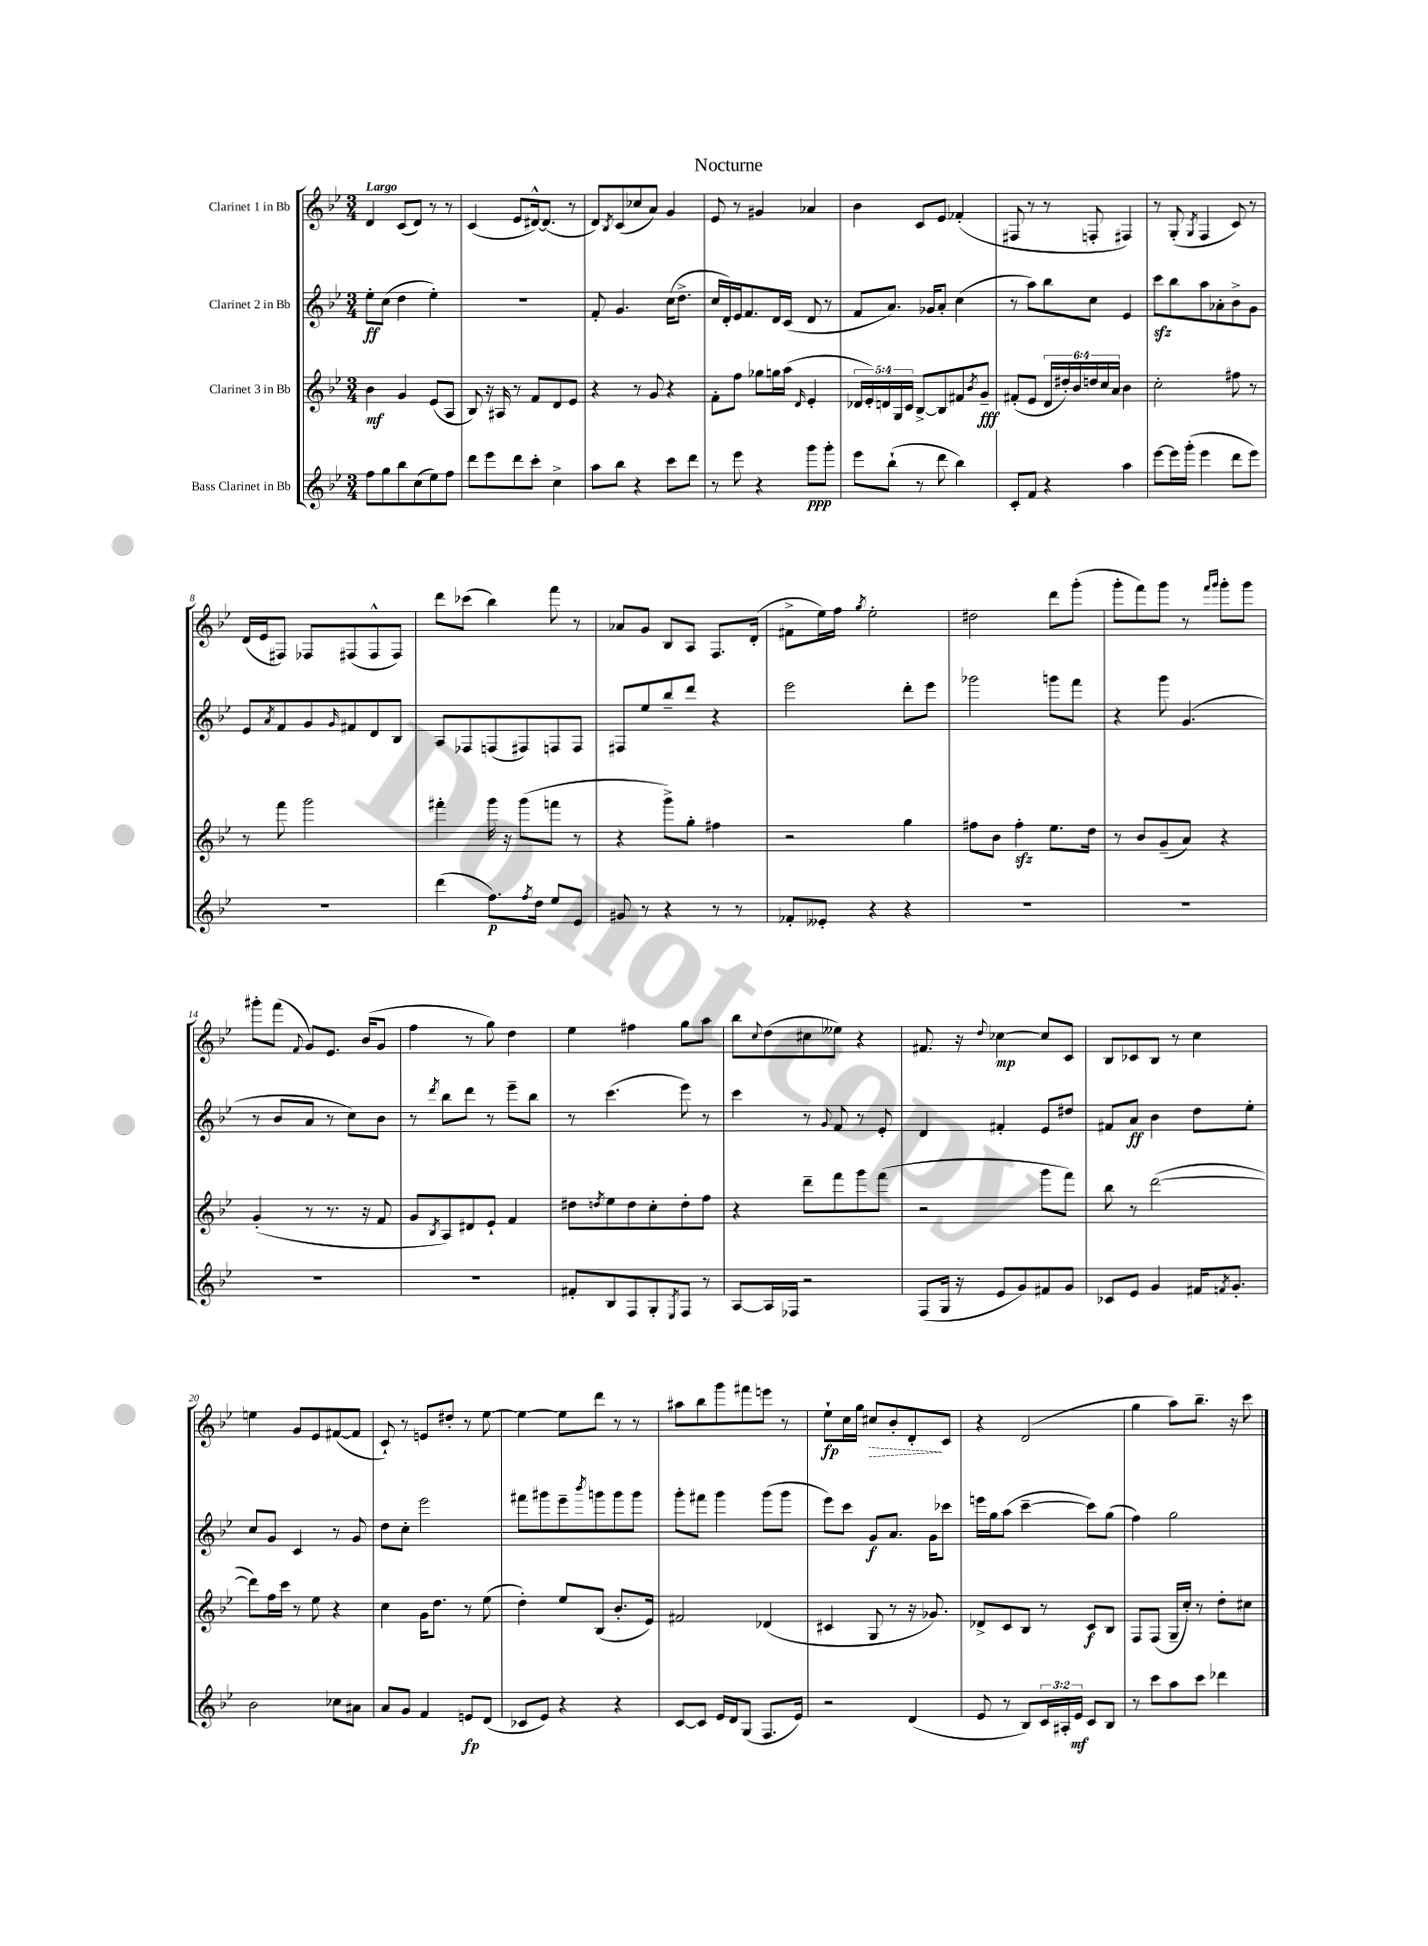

**kern	**kern	**kern	**kern
*staff4	*staff3	*staff2	*staff1
*clefG2	*clefG2	*clefG2	*clefG2
*k[b-e-]	*k[b-e-]	*k[b-e-]	*k[b-e-]
*M3/4	*M3/4	*M3/4	*M3/4
8ff	4b-	8ee-'	4d
8gg	.	(8cc	.
8bb-	4g	4dd	(8c
(8cc	.	.	8d)
8ee-)	(8e-	4ee-')	8r
8ff	8A	.	8r
=	=	=	=
8ddd	8B-)	2.r	(4c
8eee-	16r	.	.
.	16A#	.	.
8ddd	8r	.	8e-
8ccc'	8f	.	[16d#^^)
.	.	.	(8.d#]
4cc^	8d	.	.
.	8e-	.	8r
=	=	=	=
8aa	4r	8f'	8d)
.	.	.	8qB-
8bb-	.	4.g	(8c
4r	8r	.	8cc-
.	8g	.	8a)
8ccc	4r	(16cc	4g
.	.	8.dd^	.
8ddd	.	.	.
=	=	=	=
8r	8f'	16cc	8e-
.	.	16d')	.
8eee-	8ff	16e-	8r
.	.	8.f	.
4r	8gg-	.	4g#
.	16gg	16d	.
.	(16aa	(16c	.
.	16qqd	.	.
8ggg	4e-'	8d	4a-
8ggg'	.	8r	.
=	=	=	=
8eee-	20d-	8f	4b-
.	20e-')	.	.
.	20d	.	.
(8bb-`	.	8.a)	.
.	20G	.	.
.	20c	.	.
8r	[8B-^	.	8c
.	.	16g-	.
8ddd	8B-]	8a'	8e-
4bb-)	8f#	(4cc	(4f-'
.	8qb-	.	.
.	8g~	.	.
=	=	=	=
8c'	(8f#'	8r	8F#
8f	8e-	8aa)	8r
4r	24d	8bb-	8r
.	24dd#')	.	.
.	24b-	.	.
.	24dd	8cc	8F'
.	24cc	.	.
.	24a	.	.
4aa	4b-	4e-	4F#)
=	=	=	=
[8eee-	2cc'	8ccc	8r
16eee-]	.	8bb-	(8G'
(16ggg'	.	.	.
.	.	.	8qG
4eee-	.	8aa	4F
.	.	8a-'	.
8ddd	8ff#	8b-^	8c)
8eee-)	8r	8g	8r
=	=	=	=
2.r	8r	8e-	(16d
.	.	.	16e-
.	.	8qa	.
.	8fff	8f	8F#)
.	2ggg	8g	8F-
.	.	16qqg	.
.	.	8f#	(8F#
.	.	8d	8F#^^
.	.	8B-	8F#)
=	=	=	=
(4ddd	4fff#'	8A	8ddd
.	.	8F-	(8ccc-
8.ff)	16ggg	(8F	4bb-)
.	16r	.	.
.	(8ggg	8F#)	.
8qff	.	.	.
16dd	.	.	.
8ee-	8fff	8F	8fff
8e-	8r	8F	8r
=	=	=	=
8g#	4r	8F#	8a-
8r	.	8ee-	8g
4r	8ggg^)	8bb-~	8B-
.	8gg'	8ddd	8A
8r	4ff#	4r	8.F
8r	.	.	.
.	.	.	(16d'
=	=	=	=
8f-'	2r	2eee-	8f#^
8e--'	.	.	16ee-)
.	.	.	16ff
.	.	.	8qgg
4r	.	.	2ee-'
4r	4gg	8ddd'	.
.	.	8eee-	.
=	=	=	=
2.r	8ff#	2ggg-	2dd#
.	8b-	.	.
.	4ff#'	.	.
.	8.ee-	8ggg	8ddd
.	.	8fff	(8ggg'
.	16dd	.	.
=	=	=	=
2.r	8r	4r	8ggg'
.	8b-	.	8fff)
.	(8g~	8ggg	8ggg
.	8a)	(4.g	8r
.	.	.	16qqfff
.	.	.	16qqggg
.	4r	.	8ggg'
.	.	.	8ggg
=	=	=	=
2.r	(4g'	8r	8ggg#'
.	.	8b-	(8fff
.	.	.	8qqf
.	8r	8a	8g)
.	8.r	8r	8.e-
.	.	8cc)	.
.	16r	.	(16b-
.	8f	8b-	8g
=	=	=	=
2.r	8g	8r	4ff
.	8qB-	8qddd	.
.	8A)	8bb-	.
.	8d#	8ddd	8r
.	8e-`	8r	8gg)
.	4f	8eee-~	4dd
.	.	8bb-	.
=	=	=	=
8f#'	8dd#	8r	4ee-
.	8qdd	.	.
8B-	8ee-	(4.ccc	.
8F	8dd	.	4ff#
8G'	8cc'	.	.
8qE-	.	.	.
8F	8dd'	8eee-)	8gg
8r	8ff	8r	8aa
=	=	=	=
[8A	4r	4ccc	8bb-
.	.	.	8qqcc
16A]	.	.	(8dd
16F-	.	.	.
2r	8ddd~	8r	8cc#
.	.	8qqg	.
.	8fff	8f	8ee--)
.	8ggg	8r	4r
.	(8fff	8e-'	.
=	=	=	=
(8F	2r	4d	8.f#
16G	.	.	.
16r	.	.	16r
.	.	.	8qqdd
8e-	.	4f#'	[4cc-
8g)	.	.	.
8f#	8ggg	8e-	8cc-]
8g	8fff)	8dd#	8c
=	=	=	=
8c-	8bb-	8f#	8B-
8e-	8r	8a	8c-
4g	([2ddd	4b-	8B-
.	.	.	8r
16f#	.	8dd	4cc
8qf	.	.	.
8.g'	.	.	.
.	.	8ee-'	.
=	=	=	=
2b-	8ddd])	8cc	4ee
.	16ff	8g	.
.	16ccc	.	.
.	8r	4c	8g
.	8ee-	.	8e-
8cc-	4r	8r	([8f#
8a#	.	8g	8f#]
=	=	=	=
8a	4cc	8dd	8c`)
8g	.	8cc'	8r
4f	16g	2eee-	8e
.	8.dd	.	.
.	.	.	8dd#'
8e	8r	.	8r
(8d	(8ee-	.	[8ee-
=	=	=	=
8c-	4dd')	8fff#	4ee-_
8e-)	.	8ggg#	.
4r	8ee-	8eee-~	8ee-]
.	.	8qbbb-	.
.	(8B-	8ggg	8ddd
4r	8.b-'	8ggg	8r
.	.	8ggg	8r
.	16e-)	.	.
=	=	=	=
[8c	2f#	8ggg'	8aa#
8c]	.	8fff#	8bb-
16e-	.	4ggg	8ggg
16d	.	.	.
(8G	.	.	8fff#
8.F	(4d-	(8ggg	8eee
.	.	8ggg	8r
16e-)	.	.	.
=	=	=	=
2r	4c#	8eee-)	8ee-`
.	.	8ccc	16cc
.	.	.	16gg
.	8G	8g	8cc#
.	8r	8.a	8b-'
(4d	16r	.	8d'
.	8.g-)	16g	.
.	.	8ccc-	8c
=	=	=	=
8e-	8d-^	16eee	4r
.	.	16gg	.
8r	8c	(8aa	.
8B-)	8B-	[4ccc~	(2d
24c	8r	.	.
24A#'	.	.	.
24e-	.	.	.
8c	8c	8ccc])	.
8B-	8B-	(8gg	.
=	=	=	=
8r	8F	4ff)	4gg
8ccc	(8F	.	.
8aa	16G~	2gg	8aa)
.	16cc')	.	.
8ccc	8r	.	8.bb-~
4ddd-	8dd'	.	.
.	.	.	16r
.	8cc#	.	8ccc
==	==	==	==
*-	*-	*-	*-
